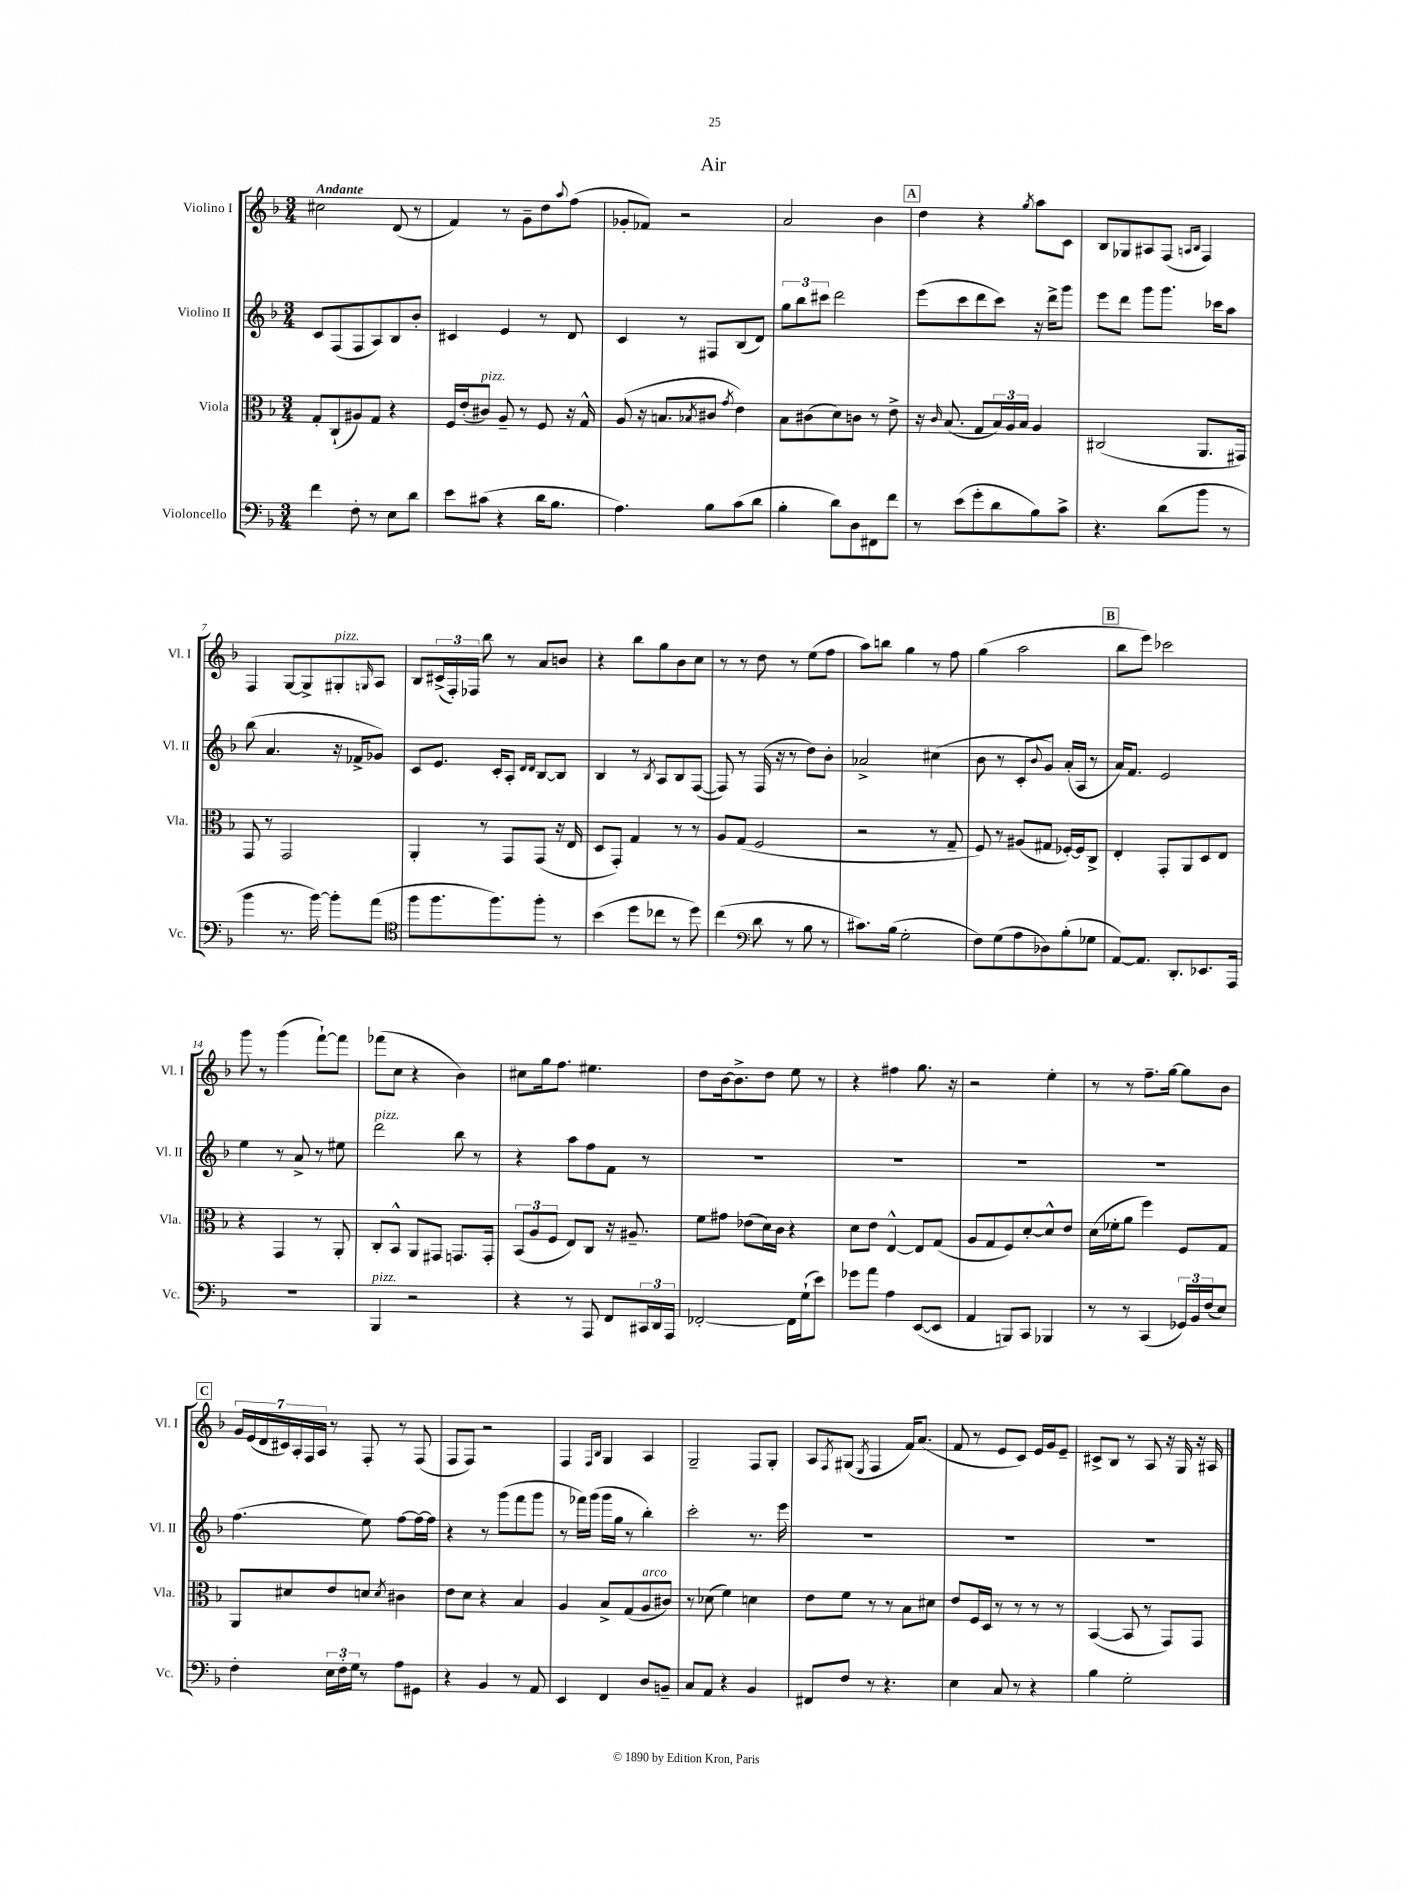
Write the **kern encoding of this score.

**kern	**kern	**kern	**kern
*part4	*part3	*part2	*part1
*staff4	*staff3	*staff2	*staff1
*I"Violoncello	*I"Viola	*I"Violino II	*I"Violino I
*I'Vc.	*I'Vla.	*I'Vl. II	*I'Vl. I
*clefF4	*clefC3	*clefG2	*clefG2
*k[b-]	*k[b-]	*k[b-]	*k[b-]
*M3/4	*M3/4	*M3/4	*M3/4
=1	=1	=1	=1
!	!	!	!LO:TX:a:B:t=Andante
4f\	8G'/L	8c/L	2cc#X\
.	(8C`/	(8F/	.
8F'\	8A#X/)	8F/	.
8r	8G/J	8A/)	.
8E\L	4r	8B-/	(8d/
8d\J	.	8b-'/J	8r
=2	=2	=2	=2
8e\L	16F/LL	4c#X/	4f/)
.	(16e'/J	.	.
!	!LO:TX:a:i:t=pizz.	!	!
(8c#X\J	8c#X/J)	.	.
4r	8A~/	4e/	8r
.	8r	.	8g~\L
16d\KL	8F/	8r	8dd\
8.B-\J	.	.	.
.	.	.	8qqaa/
.	16r	8d/	(8ff\J
.	16G^^/	.	.
=3	=3	=3	=3
4.A\)	(8A/	4c/	8g-X'/L
.	16r	.	8f-X/J)
.	8.Bn/L	.	.
.	.	8r	2r
.	8qB-X/	.	.
8B-\L	8c#X/J	8F#X/L	.
.	8qg/	.	.
(8c\	4e\)	(8B-/	.
8d\J	.	8d/J)	.
=4	=4	=4	=4
4B-'\	8B-\L	12gg\L	2a/
.	.	12bb-\	.
.	(8c#X\	.	.
.	.	12ccc#X\J	.
8d\L)	8d\)	2ddd\	.
8D\	8cn\J	.	.
8FF#X\	8r	.	4b-\
8f\J	8e^\	.	.
!!LO:REH:place=s1:t=A
=5	=5	=5	=5
8r	16r	(8eee\L	4dd\
.	16qqc/	.	.
.	(8.B-/	.	.
(8e\L	.	8ccc\	.
8g'\	8G/L	8ddd\	4r
8d\	24B-/L)	8ccc\J)	.
.	24A/	.	.
.	24B-/JJ	.	.
.	.	.	8qgg/
8B-\)	4A/	16r	8aa\L
.	.	16ddd^\KL	.
8c^\J	.	8ggg\J	8c\J
=6	=6	=6	=6
4.r	(2C#X/	8eee\L	8B-/L
.	.	8ddd\J	8G-X/
.	.	8ggg\L	8A#X/
(8d\L	.	8.ggg\J	(8F/J
.	.	.	16qqAn/LL
.	.	.	16qqB-/JJ
8b-\J	8.AA/L	.	4F/)
.	.	16ccc-X\KL	.
8r	.	8aa\J	.
.	16GG#X/Jk)	.	.
!!LO:LB:g=z
=7	=7	=7	=7
4b-\	8GG/	(8bb-\	4F/
.	8r	4.a/	.
8.r	2GG/	.	[8G/L
.	.	.	8G^/]
[16b-\)	.	.	.
!	!	!	!LO:TX:a:i:t=pizz.
8b-'\L]	.	16r	8G#X'/
.	.	16f-X^/KL	.
.	.	.	16qqGn/
(8a\J	.	8g-X/J)	8A/J
=8	=8	=8	=8
*clefC4	*	*	*
8ff\L	4AA'/	8c/L	8B-/L
8.ff\	.	8.e/J	(24c#X^/L
.	.	.	24F'/)
.	.	.	24F-X/JJ
.	8r	.	8bb-\
8.ff\)	.	16c'/KL	.
.	8GG/L	8A'/J	8r
.	.	16qqd/LL	.
.	.	16qqd/JJ	.
8ff'\J	(8GG/J	[8B-/L	8a/L
8r	16r	8B-/J]	8bn/J
.	16E/	.	.
=9	=9	=9	=9
(4b-\	8D/L	4B-/	4r
.	8GG'/J)	.	.
8dd\L	4G/	8r	8bb-\L
.	.	8qB-/	.
8cc-X\J	.	8A/L	8gg\
8r	8r	8B-/	8b-\
8dd\)	8r	([8F/J	8cc\J
=10	=10	=10	=10
(4cc\	8A/L	8F/])	8r
.	(8G/J	8r	8r
*clefF4	*	*	*
8d\	2F/	(16F/	8dd\
.	.	16r	.
8r	.	8r	8r
8B-\	.	8dd\L)	(8ee\L
8r	.	8b-'\J	8ff\J
=11	=11	=11	=11
8.c#X\L)	2r	2a-X^/	8aa\L)
.	.	.	8bbn\J
(16B-\Jk	.	.	.
2G'\	.	.	4gg\
.	8r	(4cc#X\	8r
.	8G~/	.	8ff\
=12	=12	=12	=12
8F\L)	8F/)	8b-\	(4gg\
(8G\	8r	8r	.
8A\	(8A#X/L	8c'/L	2aa\
.	.	8qqb-/	.
8D-X\)	8G#X/J	8g/J)	.
(8B-'\	[16F-X'/LL)	(16a'/LL	.
.	16F-/J]	16A/JJ	.
8G-X\J	8C^/J	8r	.
!!LO:REH:place=s1:t=B
=13	=13	=13	=13
[8AA/L)	4E'/	16a/KL)	8bb-\L
.	.	8.f/J	.
8.AA/J]	.	.	8eee\J)
.	8GG'/L	2e/	2ccc-X\
8.DD'/L	.	.	.
.	8AA/	.	.
8.EE-X/	8D/	.	.
.	8E/J	.	.
16AAA/Jk	.	.	.
!!LO:LB:g=z
=14	=14	=14	=14
2.r	4r	4ee\	8ggg\
.	.	.	8r
.	4GG/	8r	(4ggg\
.	.	8a^/	.
.	8r	8r	[8fff`\L)
.	8AA'/	8ee#X\	8fff\J]
=15	=15	=15	=15
!	!	!LO:TX:a:i:t=pizz.	!
!LO:TX:a:i:t=pizz.	!	!	!
4BBB-/	8C'/L	2ddd\	(8fff-X\L
.	8BB-^^/J	.	8cc\J
2r	8AA/L	.	4r
.	8GG#X/J	.	.
.	8.GGn/L	8bb-\	4b-\)
.	.	8r	.
.	16GG'/Jk	.	.
=16	=16	=16	=16
4r	(12BB-/L	4r	8cc#X\L
.	12A/	.	.
.	.	.	16gg\k
.	12F/J	.	.
.	.	.	8.ff\J
8r	8E/L)	8aa\L	.
8AAA/	8C/J	8ff\	4.ee#X\
8FF/L	16r	8f\J	.
.	8.A#X~/	.	.
24CC#X/L	.	8r	.
24DD/	.	.	.
24AAA/JJ	.	.	.
=17	=17	=17	=17
[2FF-X'/	8f\L	2.r	8dd\L
.	8g#X\J	.	[16b-\k
.	.	.	8.b-^\]
.	(8e-X\L	.	.
.	16d\L)	.	8dd\J
.	16c\JJ	.	.
16FF-\LL]	4r	.	8ee\
(16G`\J	.	.	.
8e\J)	.	.	8r
=18	=18	=18	=18
8g-X\L	8d\L	2.r	4r
8a\J	8e\J	.	.
4A\	[4E^^/	.	4ff#X\
([8EE/L	8E/L]	.	8.gg\
8EE/J]	(8G/J	.	.
.	.	.	16r
=19	=19	=19	=19
4AA/	8A/L	2.r	2r
.	8G/	.	.
8BBBn/L)	8F/)	.	.
8CC/J	[8d'/	.	.
4BBB-X/	8d^^/]	.	4ee'\
.	8e/J	.	.
=20	=20	=20	=20
8r	(16d\LL	2.r	8r
.	16f-X'\J	.	.
8r	8a\J	.	8r
(4CC/	4ff\)	.	8.ff~\L
.	.	.	[16gg\Jk
24GG-X/LL)	8F/L	.	8gg\L]
24BB-/	.	.	.
(24F/J	.	.	.
8E/J)	8G/J	.	8b-\J
!!LO:LB:g=z
!!LO:REH:place=s1:t=C
=21	=21	=21	=21
4F'\	8AA/L	(4.ff\	28g/LL
.	.	.	(28e/
.	.	.	28d/
.	.	.	28c#X/)
.	8d#X/	.	.
.	.	.	28A'/
.	.	.	28F/
.	.	.	28A/JJ
24E\LL	8e/	.	8r
24F'\	.	.	.
24G\JJ	.	.	.
8r	8dn/J	8ee\)	8F'/
.	8qd/	.	.
8A\L	4c#X\	[8ff\L	8r
8GG#X\J	.	16ff\L_	(8F/
.	.	16ff\JJ]	.
=22	=22	=22	=22
4r	8e\L	4r	8F/L
.	8d\J	.	8F/J)
4BB-/	4r	8r	2r
.	.	(8ggg\L	.
8r	4B-/	8fff\	.
8AA/	.	8ggg\J	.
=23	=23	=23	=23
4EE/	4A/	8r	4F/
.	.	16fff-X\LL)	.
.	.	(16ggg\JJ	.
.	.	.	16qqF/LL
.	.	.	16qqB-/JJ
4FF/	8B-^/L	16ggg\LL	4G/
.	.	16gg\JJ	.
.	(8G/	8r	.
!	!LO:TX:a:i:t=arco	!	!
8D/L	8A/	4bb-'\)	4A/
8BBn~/J	8c#X/J)	.	.
=24	=24	=24	=24
8C/L	8r	2ccc'\	2G~/
8AA/J	(8d-X\	.	.
4r	4f\)	.	.
4BB-/	4dn\	8.r	8F/L
.	.	.	8G'/J
.	.	16eee\	.
=25	=25	=25	=25
8FF#X/L	8e\L	2.r	8A/L
.	.	.	8qF/
8F/J	8f\J	.	(8G#X/J
.	.	.	8qE/
8r	8r	.	4F/
4.r	8r	.	.
.	8B-\L	.	16f/KL)
.	.	.	(8.a/J
.	8d#X\J	.	.
=26	=26	=26	=26
4E\	8e/L	2.r	8f/
.	16F/L	.	8r
.	16D/JJ	.	.
8C/	8r	.	8e/L
8r	8r	.	8c/J)
4r	8r	.	16e/LL
.	.	.	16g/J
.	8r	.	8e~/J
=27	=27	=27	=27
4B-\	([4BB-/	2.r	8c#X^/L
.	.	.	8B-/J
2G'\	8BB-/]	.	8r
.	8r	.	8A/
.	8GG/L)	.	16r
.	.	.	16G/
.	8GG/J	.	16r
.	.	.	16A#X/
==	==	==	==
*-	*-	*-	*-
